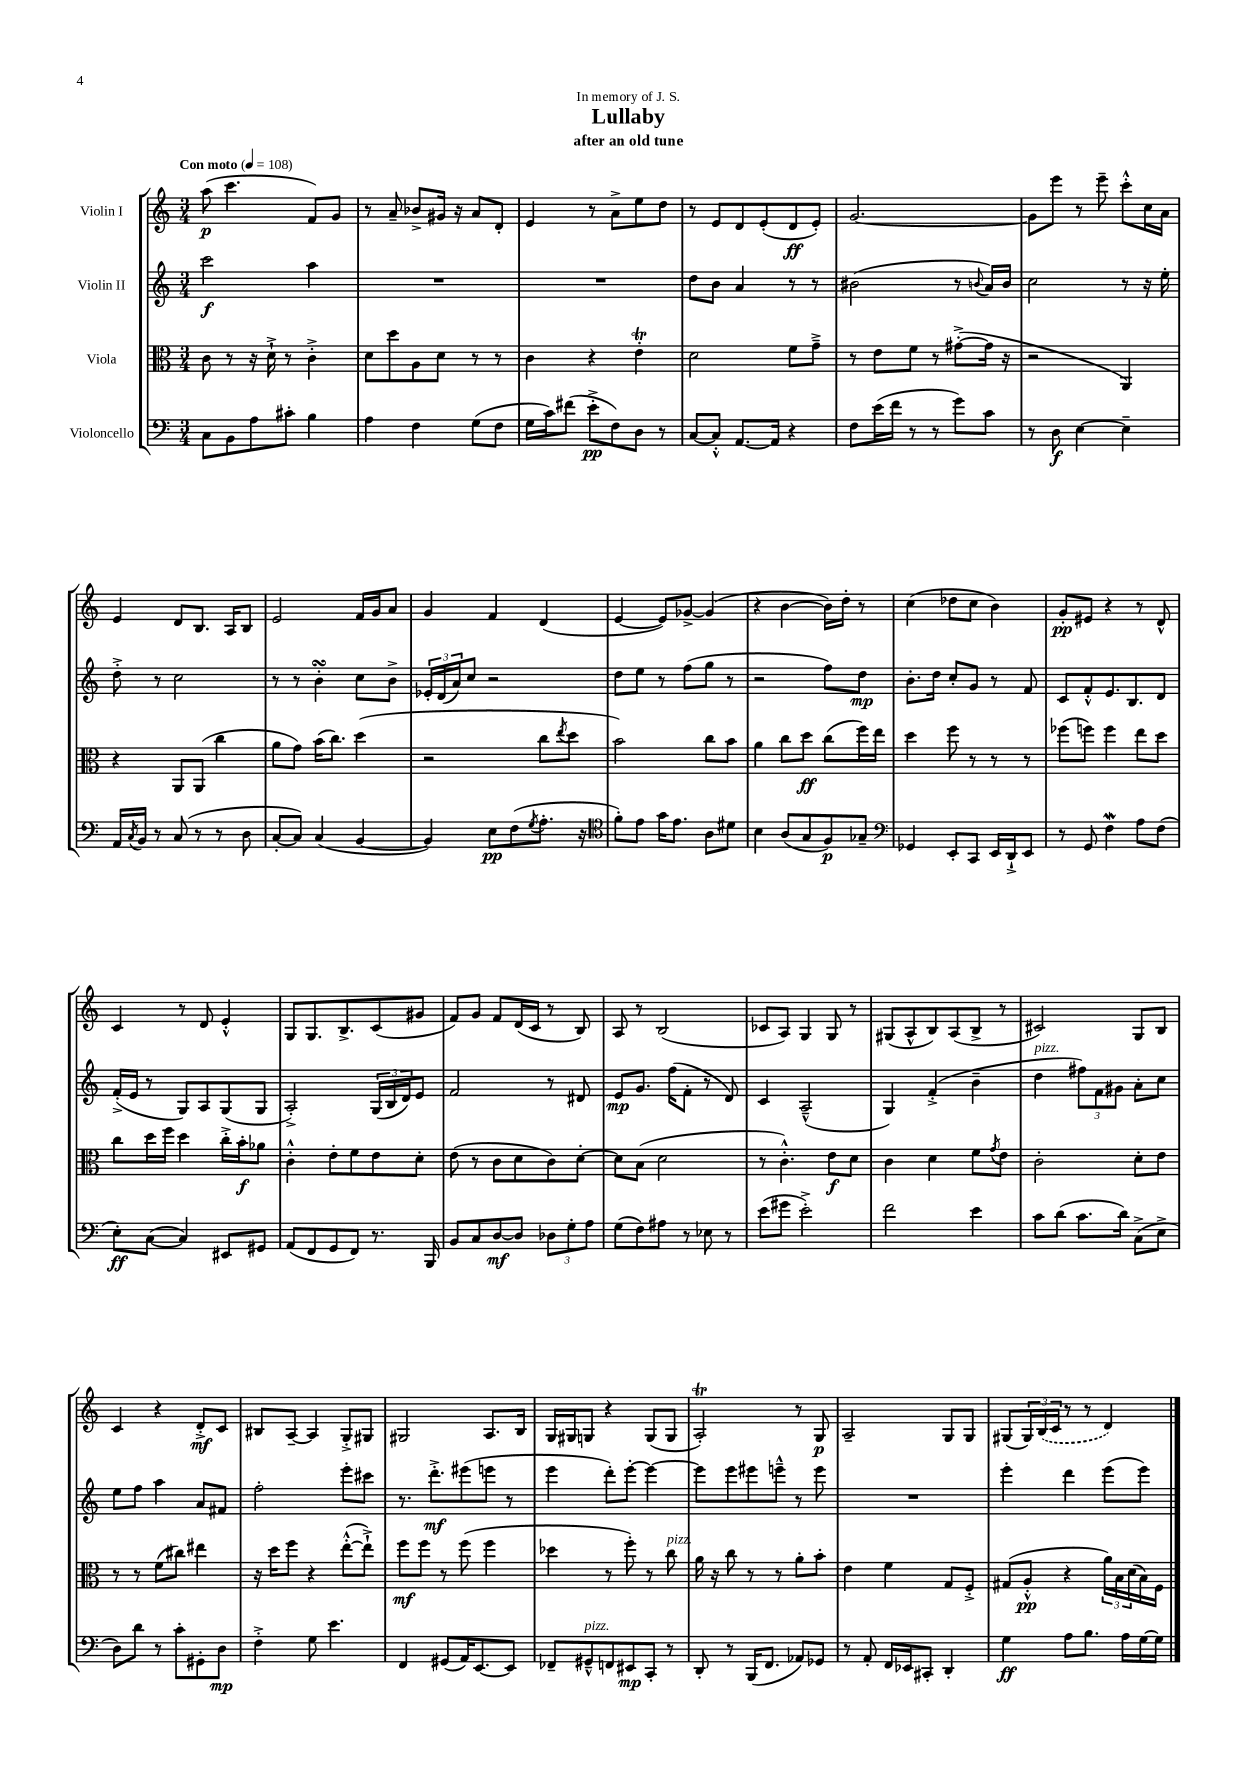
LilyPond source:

\header { title = "Lullaby" subtitle = "after an old tune" dedication = "In memory of J. S." }
<<
\new StaffGroup <<
\new Staff = "s0" \with { instrumentName = "Violin I" } {
    \clef treble \key c \major \numericTimeSignature \time 3/4 \tempo "Con moto" 4 = 108
    a''8\p( c'''4. f'8) g'8 |
    r8 a'8-- bes'8-> gis'16 r16 a'8 d'8-. |
    e'4 r8 a'8-> e''8 d''8 |
    r8 e'8 d'8 e'8-.( d'8\ff e'8-.) |
    g'2.~ |
    g'8 e'''8 r8 e'''8-- c'''8-.-^ c''16 a'16 |
    e'4 d'8 b8. a16 b8 |
    e'2 f'16 g'16 a'8 |
    g'4 f'4 d'4( |
    e'4~ e'8) ges'8~-> ges'4( |
    r4 b'4~ b'16) d''16-. r8 |
    c''4( des''8 c''8 b'4) |
    g'8-.\pp eis'8 r4 r8 d'8-^ |
    c'4 r8 d'8 e'4-.-^ |
    g8 g8. b8.-> c'8( gis'8 |
    f'8) g'8 f'8 d'16( c'16 r8 b8) |
    a8 r8 b2( |
    ces'8 a8) g4 g8 r8 |
    gis8( a8-^ b8) a8( b8-> r8 |
    cis'2) g8 b8 |
    c'4 r4 d'8-.->\mf c'8 |
    bis8 a8~-- a4 g8-.-> gis8 |
    gis2 a8. b16 |
    g16 gis16 g8 r4 g8( g8 |
    a2-.\trill) r8 g8\p |
    a2-- g8 g8 |
    gis8( \tuplet 3/2 { gis16) \once \slurDashed b16( c'16 } r8 r8 d'4) \bar "|." |
}
\new Staff = "s1" \with { instrumentName = "Violin II" } {
    \clef treble \key c \major \numericTimeSignature \time 3/4
    c'''2\f a''4 |
    R2. |
    R2. |
    d''8 b'8 a'4 r8 r8 |
    bis'2( r8 \appoggiatura { b'8 } a'16) b'16 |
    c''2 r8 r16 e''16-. |
    d''8-.-> r8 c''2 |
    r8 r8 b'4-.\turn c''8 b'8-> |
    \tuplet 3/2 { ees'16-. d'16( a'16) } c''8 r2 |
    d''8 e''8 r8 f''8( g''8 r8 |
    r2 f''8) d''8\mp |
    b'8.-. d''16 c''8-. g'8 r8 f'8 |
    c'8 f'8-.-^ e'8. b8. d'8 |
    f'16-.->( e'16 r8 g8) a8 g8( g8 |
    a2-.->) \tuplet 3/2 { g16( b16 d'16) } e'8 |
    f'2 r8 dis'8 |
    e'8\mp g'8. f''16( f'8-. r8 d'8) |
    c'4 a2---^( |
    g4) f'4-.->( b'4-- |
    d''4^\markup { \italic "pizz." } \tuplet 3/2 { fis''8) f'8 gis'8 } a'8-. c''8 |
    e''8 f''8 a''4 a'8 fis'8 |
    f''2-. e'''8-. cis'''8 |
    r8. d'''8.-.->\mf eis'''8( e'''8 r8 |
    e'''4 d'''8-.) e'''8~-. e'''4~ |
    e'''8 e'''8 eis'''8 e'''8---^ r8 e'''8 |
    R2. |
    e'''4-. d'''4 e'''8( e'''8) \bar "|." |
}
\new Staff = "s2" \with { instrumentName = "Viola" } {
    \clef alto \key c \major \numericTimeSignature \time 3/4
    c'8 r8 r16 d'16-!-> r8 c'4-.-> |
    d'8 d''8 a8 d'8 r8 r8 |
    c'4 r4 e'4-.\trill |
    d'2 f'8 g'8---> |
    r8 e'8 f'8 r8 gis'8~-.->( gis'16 r16 |
    r2 a,4) |
    r4 a,8 a,8( c''4 |
    a'8 g'8) b'16( c''8.) d''4( |
    r2 c''8 \acciaccatura { e''8 } d''8 |
    b'2) c''8 b'8 |
    a'4 c''8 d''8\ff c''8( f''16) e''16 |
    d''4 f''8 r8 r8 r8 |
    fes''8( f''8) f''4 e''8 d''8 |
    c''8 d''16 f''16 d''4 c''16-.-> b'16-.\f aes'8 |
    c'4-.-^ e'8-. f'8 e'8 d'8-. |
    e'8( r8 c'8 d'8 c'8) d'8~-. |
    d'8 b8( d'2 |
    r8 c'4.-.-^) e'8\f d'8 |
    c'4 d'4 f'8 \acciaccatura { g'8 } e'8 |
    c'2-. d'8-. e'8 |
    r8 r8 f'8( cis''8) eis''4 |
    r16 d''16 f''8 r4 e''8~-.-^( e''8-!->) |
    f''8\mf f''8 r8 f''8( f''4 |
    des''4 r8 f''8-.) r8 c''8^\markup { \italic "pizz." } |
    a'16 r16 c''8 r8 r8 a'8-. b'8-. |
    e'4 f'4 g8 f8-.-> |
    gis8( a8-.-^\pp r4 \tuplet 3/2 { a'16) b16 d'16( } b16) f16 \bar "|." |
}
\new Staff = "s3" \with { instrumentName = "Violoncello" } {
    \clef bass \key c \major \numericTimeSignature \time 3/4
    c8 b,8 a8 cis'8-. b4 |
    a4 f4 g8( f8 |
    g16 c'16) fis'8( e'8-.->\pp f8) d8 r8 |
    c8~ c8-.-^ a,8.~ a,16 r4 |
    f8 e'16( f'16 r8 r8 g'8) c'8 |
    r8 d8\f e4~ e4-- |
    a,16 \acciaccatura { c8 } b,16 r8 c8( r8 r8 d8 |
    c8~-. c8) c4( b,4~ |
    b,4) e8\pp f8( \acciaccatura { g8 } a8.-. r16 |
    \clef tenor f'8-.) e'8 g'16 e'8. a8 dis'8 |
    b4 a8( g8 f8\p) ges8-- |
    \clef bass ges,4 e,8-. c,8 e,16 d,16-!-> e,8 |
    r8 g,8 f4\mordent a8 f8( |
    e8-.\ff) c8~( c4) eis,8 gis,8 |
    a,8( f,8 g,8 f,8) r8. b,,16 |
    b,8 c8 d8~\mf d8 \tuplet 3/2 { des8 g8-. a8 } |
    g8( f8) ais8 r8 ees8 r8 |
    e'8( gis'8 e'2-.->) |
    f'2 e'4 |
    c'8 d'8( c'8. d'16) c8->( e8-> |
    d8) d'8 r8 c'8-. gis,8-. d8\mp |
    f4-.-> g8 e'4. |
    f,4 gis,8( a,16) e,8.~ e,8 |
    fes,8-- gis,8---^^\markup { \italic "pizz." } f,8 eis,8\mp c,8-. r8 |
    d,8-. r8 b,,16( f,8. aes,8) ges,8 |
    r8 a,8-. f,16 ees,16 cis,8-. d,4-. |
    g4\ff a8 b8. a16 g16~ g16 \bar "|." |
}
>>
>>
\layout { \context { \Score \remove "Bar_number_engraver" } }
